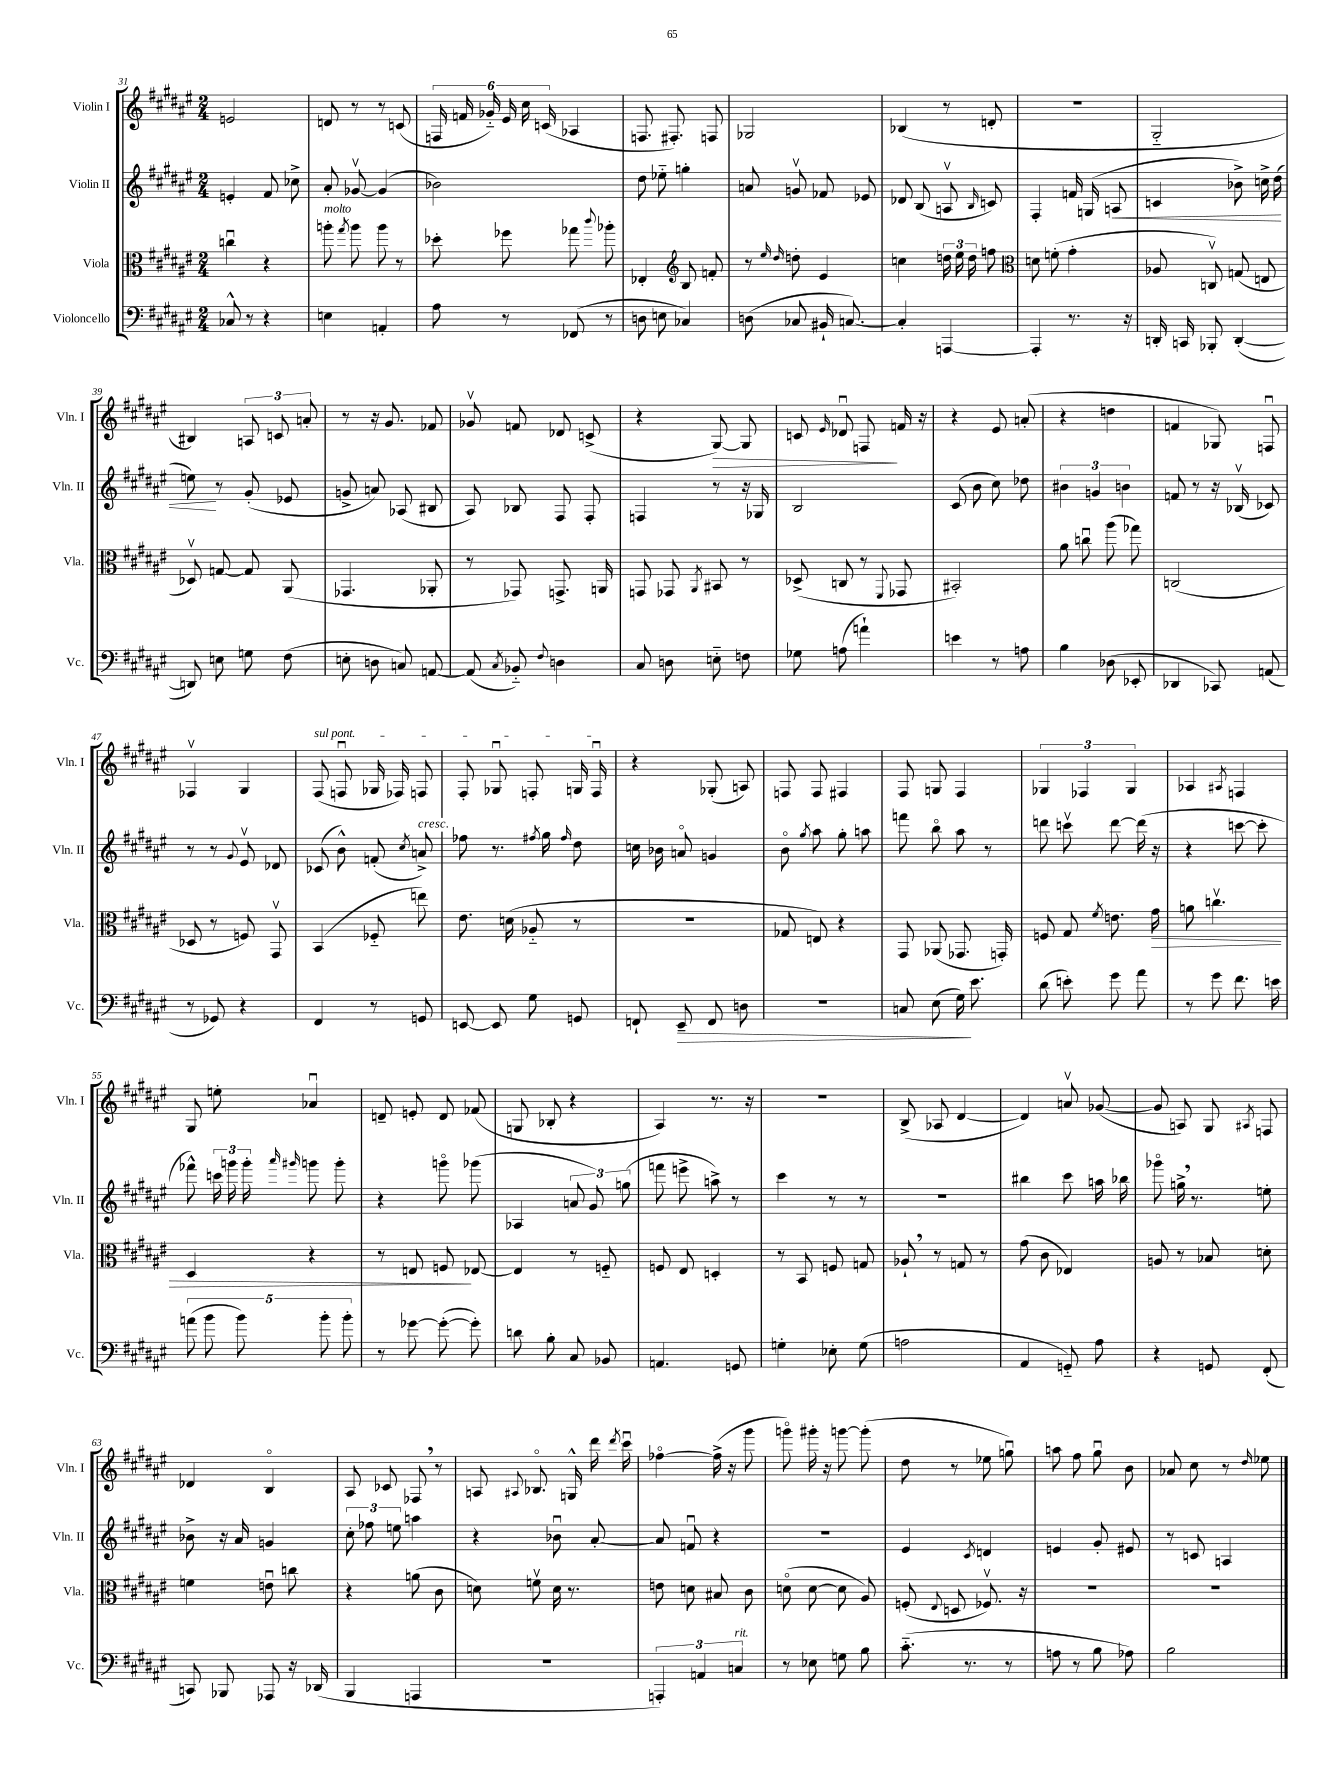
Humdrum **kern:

**kern	**dynam	**kern	**dynam	**kern	**dynam	**kern	**dynam
*part4	*part4	*part3	*part3	*part2	*part2	*part1	*part1
*staff4	*staff4	*staff3	*staff3	*staff2	*staff2	*staff1	*staff1
*I"Violoncello	*	*I"Viola	*	*I"Violin II	*	*I"Violin I	*
*I'Vc.	*	*I'Vla.	*	*I'Vln. II	*	*I'Vln. I	*
*clefF4	*	*clefC3	*	*clefG2	*	*clefG2	*
*k[f#c#g#d#a#e#]	*	*k[f#c#g#d#a#e#]	*	*k[f#c#g#d#a#e#]	*	*k[f#c#g#d#a#e#]	*
*M2/4	*	*M2/4	*	*M2/4	*	*M2/4	*
=31	=31	=31	=31	=31	=31	=31	=31
8C-X^^/	.	4ccnu\	.	4en'/	.	2en/	.
8r	.	.	.	.	.	.	.
4r	.	4r	.	8f#/	.	.	.
.	.	.	.	8cc-X^\	.	.	.
=32	=32	=32	=32	=32	=32	=32	=32
!	!	!LO:TX:a:i:t=molto	!	!	!	!	!
4En\	.	8aan'\	.	8a#'/	.	8dn/	.
.	.	8qgg#/	.	.	.	.	.
.	.	8aa\	.	[8g-Xv/	.	8r	.
4AAn'/	.	8aa\	.	(4g-/]	.	8r	.
.	.	8r	.	.	.	(8cn/	.
=33	=33	=33	=33	=33	=33	=33	=33
8A#\	.	8dd-X'\	.	2b-X\)	.	24Fn/	.
.	.	.	.	.	.	24fn/	.
.	.	.	.	.	.	24g-X/)	.
8r	.	8ff-X\	.	.	.	24e#/	.
.	.	.	.	.	.	24cc#\	.
.	.	.	.	.	.	(24cn/	.
(8FF-X/	.	8gg-X\	.	.	.	4A-X/	.
.	.	8qqccc#/	.	.	.	.	.
8r	.	8aa-X'\	.	.	.	.	.
=34	=34	=34	=34	=34	=34	=34	=34
8Dn\	.	4E-X'/	.	8dd#\	.	8.Fn/	.
8En\	.	.	.	8ee-X\	.	.	.
.	.	.	.	.	.	8.F#X'/)	.
*	*	*clefG2	*	*	*	*	*
4C-X/)	.	8B/	.	4ggn'\	.	.	.
.	.	8fn'/	.	.	.	8Fn/	.
=35	=35	=35	=35	=35	=35	=35	=35
(8Dn\	.	8r	.	8an/	.	2G-X/	.
.	.	16qqee#/	.	.	.	.	.
.	.	16qqdd#/	.	.	.	.	.
8C-X/	.	8ddn'\	.	8gnv/	.	.	.
16BB#X`/	.	4e#/	.	8f-X/	.	.	.
[8.Cn/)	.	.	.	.	.	.	.
.	.	.	.	8e-X/	.	.	.
=36	=36	=36	=36	=36	=36	=36	=36
4C'/]	.	4ccn\	.	8d-X/	.	(4B-X/	.
.	.	.	.	(8B/	.	.	.
[4AAAn/	.	24ddn\	.	8Anv/	.	8r	.
.	.	24ee#\	.	.	.	.	.
.	.	24dd\	.	.	.	.	.
.	.	.	.	16qqB/	.	.	.
.	.	8ffn\	.	8cn/)	.	8dn'/	.
=37	=37	=37	=37	=37	=37	=37	=37
*	*	*clefC3	*	*	*	*	*
4AAA'/]	.	8dn\	.	4F#'/	.	2r	.
.	.	(8fn'\	.	.	.	.	.
8.r	.	4g#'\	.	16fn/	.	.	.
.	.	.	.	(16Gn/	.	.	.
!	!	!	!	!	!LO:HP:b	!	!
.	.	.	.	8An/	<	.	.
16r	.	.	.	.	.	.	.
=38	=38	=38	=38	=38	=38	=38	=38
16DDn'/	.	8A-X/	.	4cn/	.	2G#/	.
16CCn/	.	.	.	.	.	.	.
8BBB-X'/	.	8Cnv/)	.	.	.	.	.
([4DD'/	.	(8Gn/	.	8b-X^\)	.	.	.
.	.	8En/	.	16ccn^\	.	.	.
.	.	.	.	(16dd#\	.	.	.
!!LO:LB:g=z
=39	=39	=39	=39	=39	=39	=39	=39
8DDn/])	.	8D-Xv/)	.	8een\)	.	4B#X/)	.
8En\	.	[8Gn/	.	8r	[	.	.
8Gn\	.	8G/]	.	(8g#'/	.	12An/	.
.	.	.	.	.	.	12cn/	.
(8F#\	.	(8AA#/	.	8e-X/	.	.	.
.	.	.	.	.	.	12an'/	.
=40	=40	=40	=40	=40	=40	=40	=40
8En'\	.	4.GG-X/	.	8gn^/	.	8r	.
8Dn\	.	.	.	8an/)	.	16r	.
.	.	.	.	.	.	8.g#/	.
8Cn/)	.	.	.	(8A-X/	.	.	.
[8AAn/	.	8AA-X'/	.	8B#X/	.	8f-X/	.
=41	=41	=41	=41	=41	=41	=41	=41
(8AA/]	.	8r	.	8A#/)	.	8g-Xv/	.
8qC#/	.	.	.	.	.	.	.
8BB-X/)	.	8GG-X/)	.	8B-X/	.	8fn/	.
8qqF#/	.	.	.	.	.	.	.
4Dn\	.	8.GGn^/	.	8F#/	.	8d-X/	.
.	.	.	.	8F#'/	.	(8cn^/	.
.	.	16AAn/	.	.	.	.	.
=42	=42	=42	=42	=42	=42	=42	=42
8C#/	.	8GGn/	.	4Fn/	.	4r	.
8Dn\	.	8GG-X/	.	.	.	.	.
.	.	8qAA#/	.	.	.	.	.
!	!	!	!	!	!	!	!LO:HP:b
8En\	.	8BB#X/	.	8r	.	[8G#/)	>
8Fn\	.	8r	.	16r	.	8G#/]	.
.	.	.	.	16G-X/	.	.	.
=43	=43	=43	=43	=43	=43	=43	=43
8G-X\	.	(8D-X^/	.	2B/	.	8cn/	.
.	.	.	.	.	.	16qqe#/	.
(8An\	.	8Cn/	.	.	.	8d-Xu/	.
4an`\)	.	8r	.	.	.	8Fn/	.
.	.	8qqFF#/	.	.	.	.	.
.	.	8GG-X/	.	.	.	16fn/	]
.	.	.	.	.	.	16r	.
=44	=44	=44	=44	=44	=44	=44	=44
4en\	.	2BB#X'/)	.	(8c#/	.	4r	.
.	.	.	.	8b\	.	.	.
8r	.	.	.	8cc#\)	.	8e#/	.
8An\	.	.	.	8dd-X\	.	(8an'/	.
=45	=45	=45	=45	=45	=45	=45	=45
4B\	.	8a#\	.	6b#X\	.	4r	.
.	.	8ccnu\	.	.	.	.	.
.	.	.	.	6gn/	.	.	.
(8D-X\	.	(8aa#\	.	.	.	4ddn\	.
.	.	.	.	6bn\	.	.	.
8EE-X'/	.	8gg-X\)	.	.	.	.	.
=46	=46	=46	=46	=46	=46	=46	=46
4DD-X/	.	(2Cn/	.	8fn/	.	4fn/	.
.	.	.	.	8r	.	.	.
8CC-X/)	.	.	.	16r	.	8G-X/)	.
.	.	.	.	(16B-Xv/	.	.	.
(8AAn/	.	.	.	8c-X/)	.	8Fnu/	.
!!LO:LB:g=z
=47	=47	=47	=47	=47	=47	=47	=47
8r	.	8D-X/	.	8r	.	4F-Xv/	.
8GG-X/)	.	8r	.	8r	.	.	.
.	.	.	.	8qqg#/	.	.	.
4r	.	8Fn/)	.	8e#v/	.	4G#/	.
.	.	8GG#v/	.	8d-X/	.	.	.
=48	=48	=48	=48	=48	=48	=48	=48
!	!	!	!	!	!	!LO:TX:a:i:t=sul pont.	!
4FF#/	.	(4BB/	.	(8c-X/	.	(8F#/	.
.	.	.	.	8b^^\)	.	8Fnu/	.
8r	.	8F-X/	.	(8fn'/	.	16G-X/	.
.	.	.	.	.	.	16F-X/)	.
.	.	.	.	8qcc#/	.	.	.
!	!	!	!	!LO:TX:a:i:t=cresc.	!	!	!
8GGn/	.	8een\)	.	8an^/)	.	8Fn/	.
=49	=49	=49	=49	=49	=49	=49	=49
[8EEn/	.	8.e#\	.	8ff-X\	.	8F#'/	.
8EE/]	.	.	.	8.r	.	8G-Xu/	.
.	.	(16dn\	.	.	.	.	.
8G#\	.	8A-X/	.	.	.	8Fn'/	.
.	.	.	.	8qff#X/	.	.	.
.	.	.	.	16gg#\	.	.	.
.	.	.	.	16qqff#/	.	.	.
8GGn/	.	8r	.	8dd#\	.	16Gn/	.
.	.	.	.	.	.	16Fu/	.
=50	=50	=50	=50	=50	=50	=50	=50
8FFn`/	.	2r	.	16ccn\	.	4r	.
.	.	.	.	16b-X\	.	.	.
!	!LO:HP:b	!	!	!	!	!	!
8EE#~/	>	.	.	8an/	.	.	.
8FF/	.	.	.	4gn/	.	(8G-X'/	.
8Dn\	.	.	.	.	.	8An/)	.
=51	=51	=51	=51	=51	=51	=51	=51
2r	.	8G-X/	.	8b\	.	8Fn/	.
.	.	.	.	8qgg#/	.	.	.
.	.	8En/)	.	8aa#\	.	8F/	.
.	.	4r	.	8gg#'\	.	4F#X/	.
.	.	.	.	8aan\	.	.	.
=52	=52	=52	=52	=52	=52	=52	=52
8Cn/	.	8GG#/	.	8fffn\	.	8F#/	.
(8E#\	.	(8AA-X/	.	8bb\	.	8Gn/	.
16G#\)	.	8.GG-X/	.	8aa#\	.	4F#/	.
8.e#\	]	.	.	.	.	.	.
.	.	.	.	8r	.	.	.
.	.	16GGn'/)	.	.	.	.	.
=53	=53	=53	=53	=53	=53	=53	=53
(8d#\	.	8Fn/	.	8dddn\	.	6G-X/	.
8en'\)	.	8G#/	.	8cccnv\	.	.	.
.	.	.	.	.	.	6F-X/	.
.	.	8qf#/	.	.	.	.	.
8g#\	.	8.en\	.	[8ddd\	.	.	.
.	.	.	.	.	.	6G-/	.
8a#\	.	.	.	(16ddd\]	.	.	.
!	!	!	!LO:HP:b	!	!	!	!
.	.	16g#\	>	16r	.	.	.
=54	=54	=54	=54	=54	=54	=54	=54
8r	.	8an\	.	4r	.	4A-X/	.
8g#\	.	4.ccnv\	.	.	.	.	.
.	.	.	.	.	.	8qA#X/	.
8.f#\	.	.	.	[8cccn\	.	4Fn/	.
.	.	.	.	8ccc'\]	.	.	.
16en\	.	.	.	.	.	.	.
!!LO:LB:g=z
=55	=55	=55	=55	=55	=55	=55	=55
(10an\	.	4D#/	.	8fff-X^^\)	.	8G#/	.
10b\	.	.	.	.	.	.	.
.	.	.	.	24cccn\	.	8een'\	.
.	.	.	.	24gggn\	.	.	.
10b\)	.	.	.	.	.	.	.
.	.	.	.	24ggg'\	.	.	.
.	.	.	.	16qqaaa#/	.	.	.
.	.	.	.	16qqggg#X/	.	.	.
.	.	4r	.	8gggn\	.	4a-Xu/	.
10b'\	.	.	.	.	.	.	.
.	.	.	.	8ggg'\	.	.	.
10b'\	.	.	.	.	.	.	.
=56	=56	=56	=56	=56	=56	=56	=56
8r	.	8r	.	4r	.	8dn~/	.
[8g-X\	.	8En/	.	.	.	8en'/	.
(8g-'\_	.	8Fn/	.	8gggn\	.	8d/	.
8g-'\])	.	[8E-X/	]	(8ggg-X\	.	(8f-X/	.
=57	=57	=57	=57	=57	=57	=57	=57
8dn\	.	4E-/]	.	4A-X/	.	8Gn/	.
8B'\	.	.	.	.	.	8B-X'/	.
8C#/	.	8r	.	12an/	.	4r	.
.	.	.	.	12g#/)	.	.	.
8BB-X/	.	8Fn/	.	.	.	.	.
.	.	.	.	(12ggn\	.	.	.
=58	=58	=58	=58	=58	=58	=58	=58
4.AAn/	.	8Fn/	.	8fffn\	.	4A#/)	.
.	.	8E#/	.	8eeen^\	.	.	.
.	.	4Dn'/	.	8aan^\)	.	8.r	.
8GGn/	.	.	.	8r	.	.	.
.	.	.	.	.	.	16r	.
=59	=59	=59	=59	=59	=59	=59	=59
4Gn'\	.	8r	.	4ccc#\	.	2r	.
.	.	8BB/	.	.	.	.	.
8E-X'\	.	8Fn/	.	8r	.	.	.
(8G\	.	8Gn/	.	8r	.	.	.
=60	=60	=60	=60	=60	=60	=60	=60
2An\	.	8A-X`,/	.	2r	.	(8B^/	.
.	.	8r	.	.	.	8A-X/	.
.	.	8Gn/	.	.	.	[4d#/	.
.	.	8r	.	.	.	.	.
=61	=61	=61	=61	=61	=61	=61	=61
4AA#/	.	(8g#\	.	4bb#X\	.	4d#/])	.
.	.	8c#\	.	.	.	.	.
8GGn/)	.	4E-X/)	.	8ccc#\	.	8anv/	.
8A#\	.	.	.	16aan\	.	([8g-X/	.
.	.	.	.	16bb-X\	.	.	.
=62	=62	=62	=62	=62	=62	=62	=62
4r	.	8An/	.	8ggg-X\	.	8g-/]	.
.	.	8r	.	16ggn^,\	.	8An/)	.
.	.	.	.	8.r	.	.	.
8GGn/	.	8B-X/	.	.	.	8G#/	.
.	.	.	.	.	.	8qA#X/	.
(8FF#'/	.	8dn'\	.	8een'\	.	8Fn/	.
!!LO:LB:g=z
=63	=63	=63	=63	=63	=63	=63	=63
8CCn/)	.	4fn\	.	8b-X^\	.	4d-X/	.
8BBB-X/	.	.	.	16r	.	.	.
.	.	.	.	16a#/	.	.	.
8AAA-X/	.	8enu\	.	4gn/	.	4B/	.
16r	.	8ccn\	.	.	.	.	.
(16DD-X/	.	.	.	.	.	.	.
=64	=64	=64	=64	=64	=64	=64	=64
4BBB/	.	4r	.	12cc#'\	.	8A#/	.
.	.	.	.	12ff-X\	.	.	.
.	.	.	.	.	.	8c-X/	.
.	.	.	.	12een\	.	.	.
4AAAn/	.	(8an\	.	4aan\	.	8F-X,/	.
.	.	8c#\	.	.	.	8r	.
=65	=65	=65	=65	=65	=65	=65	=65
2r	.	8dn\)	.	4r	.	8An/	.
.	.	.	.	.	.	8qqA#X/	.
.	.	8fnv\	.	.	.	8.B-X/	.
.	.	16d\	.	8b-Xu\	.	.	.
.	.	8.r	.	.	.	16Gn^^/	.
.	.	.	.	[8a#'/	.	16ddd#\	.
.	.	.	.	.	.	8qddd#/	.
.	.	.	.	.	.	16ccc#u\	.
=66	=66	=66	=66	=66	=66	=66	=66
6AAAn'/)	.	8en\	.	8a#/]	.	[4ff-X\	.
.	.	8dn\	.	8fnu/	.	.	.
6AAn/	.	.	.	.	.	.	.
.	.	8B#X/	.	4r	.	(16ff-^\]	.
.	.	.	.	.	.	16r	.
!LO:TX:a:i:t=rit.	!	!	!	!	!	!	!
6Cn/	.	.	.	.	.	.	.
.	.	8c#\	.	.	.	8ggg#\	.
=67	=67	=67	=67	=67	=67	=67	=67
8r	.	(8dn\	.	2r	.	8gggn\)	.
8E-X\	.	[8d\	.	.	.	16ggg#X'\	.
.	.	.	.	.	.	16r	.
8Gn\	.	8d\]	.	.	.	[8gggn\	.
8B\	.	8A#/)	.	.	.	(8ggg'\]	.
=68	=68	=68	=68	=68	=68	=68	=68
(8.c#\	.	(8Fn'/	.	4e#/	.	8dd#\	.
.	.	8qqE#/	.	.	.	.	.
.	.	8Dn/	.	.	.	8r	.
8.r	.	.	.	.	.	.	.
.	.	.	.	8qc#/	.	.	.
.	.	8.F-Xv/)	.	4dn/	.	8ee-X\	.
8r	.	.	.	.	.	8ggnu\)	.
.	.	16r	.	.	.	.	.
=69	=69	=69	=69	=69	=69	=69	=69
8An\	.	2r	.	4en/	.	8aan\	.
8r	.	.	.	.	.	8ff#\	.
8B\	.	.	.	8g#'/	.	8gg#u\	.
8A-X\)	.	.	.	8e#X/	.	8b\	.
=70	=70	=70	=70	=70	=70	=70	=70
2B\	.	2r	.	8r	.	8a-X/	.
.	.	.	.	8cn/	.	8cc#\	.
.	.	.	.	4An/	.	8r	.
.	.	.	.	.	.	16qqdd#/	.
.	.	.	.	.	.	8ee-X\	.
==	==	==	==	==	==	==	==
*-	*-	*-	*-	*-	*-	*-	*-
